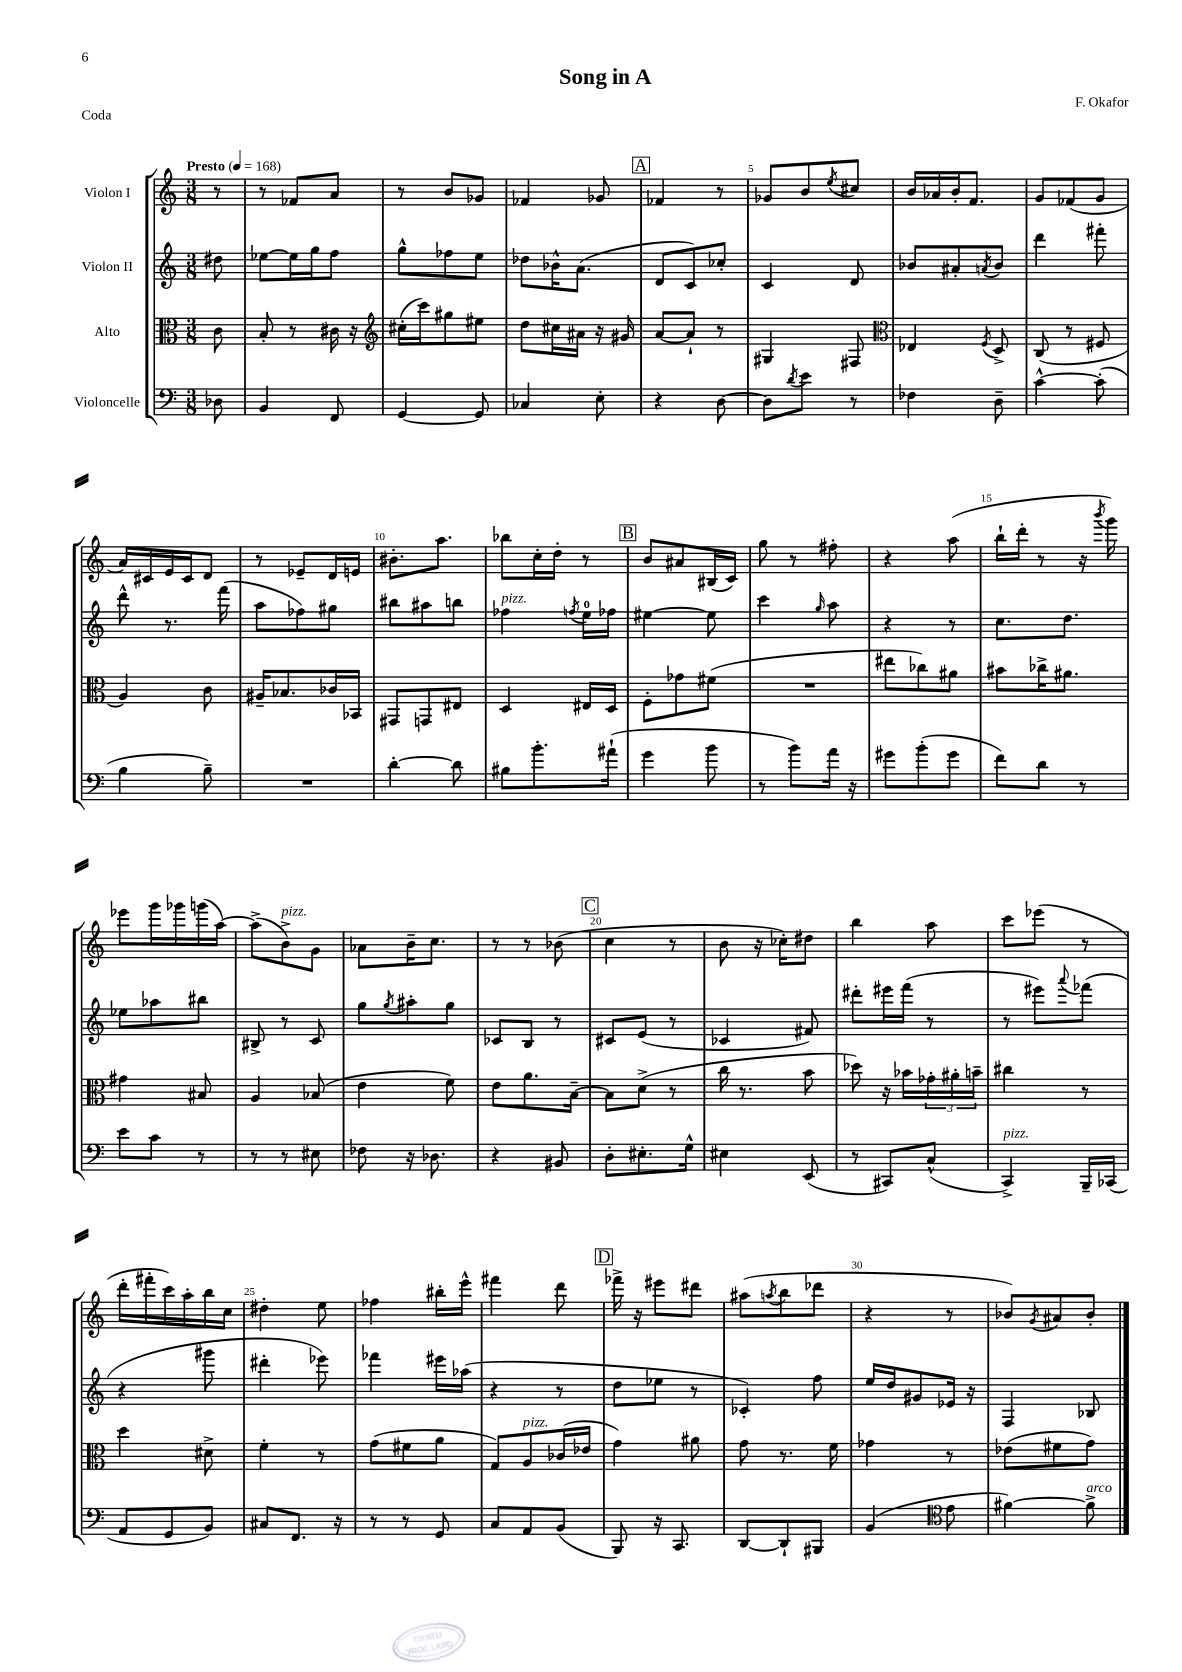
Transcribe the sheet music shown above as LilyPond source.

\header { title = "Song in A" composer = "F. Okafor" piece = "Coda" }
<<
\new StaffGroup <<
\new Staff = "s0" \with { instrumentName = "Violon I" } {
    \clef treble \key c \major \numericTimeSignature \time 3/8 \partial 8 \tempo "Presto" 4 = 168
    r8 |
    r8 fes'8 a'8 |
    r8 b'8 ges'8 |
    fes'4 ges'8 |
    \mark \markup { \box "A" } fes'4 r8 |
    ges'8 b'8 \acciaccatura { e''8 } cis''8 |
    b'16 aes'16 b'16-. f'8. |
    g'8 fes'8( g'8 |
    a'16) cis'16 e'16 cis'16 d'8 |
    r8 ees'8-- d'16 e'16 |
    bis'8.-. a''8. |
    bes''8 c''16-. d''16-. r8 |
    \mark \markup { \box "B" } b'8 ais'8 bis16( c'16) |
    g''8 r8 fis''8-. |
    r4 a''8( |
    b''16-! d'''16-. r8 r16 \acciaccatura { b'''8 } g'''16) |
    ees'''8 g'''16 ges'''16 g'''16( a''16~) |
    a''8->( b'8->^\markup { \italic "pizz." }) g'8 |
    aes'8 b'16-- c''8. |
    r8 r8 bes'8( |
    \mark \markup { \box "C" } c''4 r8 |
    b'8 r16 ces''16-.) dis''8 |
    b''4 a''8 |
    c'''8 ees'''8( r8 |
    d'''16-. fis'''16-. c'''16) a''16-. b''16 c''16 |
    dis''4-. e''8 |
    fes''4 bis''16-. e'''16-^ |
    fis'''4 d'''8 |
    \mark \markup { \box "D" } fes'''16-> r16 eis'''8 dis'''8 |
    ais''8( \acciaccatura { a''8 } b''8 des'''8 |
    r4 r8 |
    bes'8) \acciaccatura { g'8 } ais'8 bes'8-. \bar "|." |
}
\new Staff = "s1" \with { instrumentName = "Violon II" } {
    \clef treble \key c \major \numericTimeSignature \time 3/8 \partial 8
    dis''8 |
    ees''8~ ees''16 g''16 f''8 |
    g''8-^ fes''8 e''8 |
    des''8 bes'16-^ a'8.( |
    \mark \markup { \box "A" } d'8 c'8) ces''8-. |
    c'4 d'8 |
    bes'8 ais'8-. \acciaccatura { a'8 } bes'8 |
    d'''4 fis'''8-. |
    d'''8-^ r8. f'''16( |
    a''8 fes''8) gis''8 |
    bis''8 ais''8 b''8 |
    fes''4^\markup { \italic "pizz." } \acciaccatura { f''8 } e''16-0 fes''16 |
    \mark \markup { \box "B" } eis''4~ eis''8 |
    c'''4 \grace { g''16 } a''8 |
    r4 r8 |
    c''8. d''8. |
    ees''8 aes''8 bis''8 |
    bis8-> r8 c'8 |
    g''8 \acciaccatura { g''8 } ais''8-. g''8 |
    ces'8 b8 r8 |
    \mark \markup { \box "C" } cis'8 e'8( r8 |
    ces'4 fis'8) |
    dis'''8-. eis'''16 f'''16( r8 |
    r8 eis'''8) \appoggiatura { a'''8 } fes'''8( |
    r4 gis'''8 |
    dis'''4-. ees'''8) |
    fes'''4 eis'''16 aes''16( |
    r4 r8 |
    \mark \markup { \box "D" } d''8 ees''8 r8 |
    ces'4-.) f''8 |
    e''16 d''16 gis'8 ees'16 r16 |
    f4 bes8 \bar "|." |
}
\new Staff = "s2" \with { instrumentName = "Alto" } {
    \clef alto \key c \major \numericTimeSignature \time 3/8 \partial 8
    c'8 |
    b8-. r8 cis'16 r16 |
    \clef treble cis''16-.( c'''16) gis''8 eis''8 |
    d''8 cis''16 ais'16 r16 gis'16 |
    \mark \markup { \box "A" } a'8~ a'8-! r8 |
    gis4 fis8 |
    \clef alto ees4 \acciaccatura { f8 } d8-> |
    c8( r8 fis8 |
    a4) c'8 |
    ais16-- bes8. ces'16 bes,16 |
    gis,8 g,8 eis8 |
    d4 eis16 d16 |
    \mark \markup { \box "B" } f8-. ges'8 fis'8( |
    R4. |
    eis''8 ces''8) ais'8 |
    bis'8 ces''16-> ais'8. |
    gis'4 bis8 |
    a4 bes8( |
    e'4 f'8) |
    e'8 a'8. b16~-- |
    \mark \markup { \box "C" } b8 d'8->( r8 |
    c''16 r8. b'8 |
    des''8) r16 bes'16 \tuplet 3/2 { ges'16-. ais'16-. b'16-- } |
    cis''4 r8 |
    d''4 dis'8-> |
    f'4-. r8 |
    g'8( fis'8 a'8 |
    g8) a8^\markup { \italic "pizz." } ces'16( ees'16 |
    \mark \markup { \box "D" } g'4) ais'8 |
    g'8 r8. f'16 |
    ges'4 r8 |
    ees'8( fis'8 g'8) \bar "|." |
}
\new Staff = "s3" \with { instrumentName = "Violoncelle" } {
    \clef bass \key c \major \numericTimeSignature \time 3/8 \partial 8
    des8 |
    b,4 f,8 |
    g,4~ g,8 |
    ces4 e8-. |
    \mark \markup { \box "A" } r4 d8~ |
    d8 \acciaccatura { d'8 } e'8 r8 |
    fes4 d8-- |
    c'4~-^ c'8-.( |
    b4 b8--) |
    R4. |
    d'4~-. d'8 |
    bis8 b'8.-. ais'16-!( |
    \mark \markup { \box "B" } g'4 b'8 |
    r8 b'8) a'16 r16 |
    gis'8 b'8-.( gis'8 |
    f'8) d'8 r8 |
    e'8 c'8 r8 |
    r8 r8 eis8 |
    fes8 r16 des8. |
    r4 bis,8 |
    \mark \markup { \box "C" } d8-. eis8.-. g16-^ |
    eis4 e,8( |
    r8 cis,8) c8-^( |
    c,4->^\markup { \italic "pizz." }) b,,16-- ces,16( |
    a,8 g,8 b,8) |
    cis8 f,8. r16 |
    r8 r8 g,8 |
    c8 a,8 b,8( |
    \mark \markup { \box "D" } b,,8) r16 c,8. |
    d,8~ d,8-! bis,,8 |
    b,4( \clef tenor e'8 |
    fis'4~) fis'8->^\markup { \italic "arco" } \bar "|." |
}
>>
>>
\layout { \context { \Score \override BarNumber.break-visibility = ##(#f #t #t) barNumberVisibility = #(every-nth-bar-number-visible 5) } }
